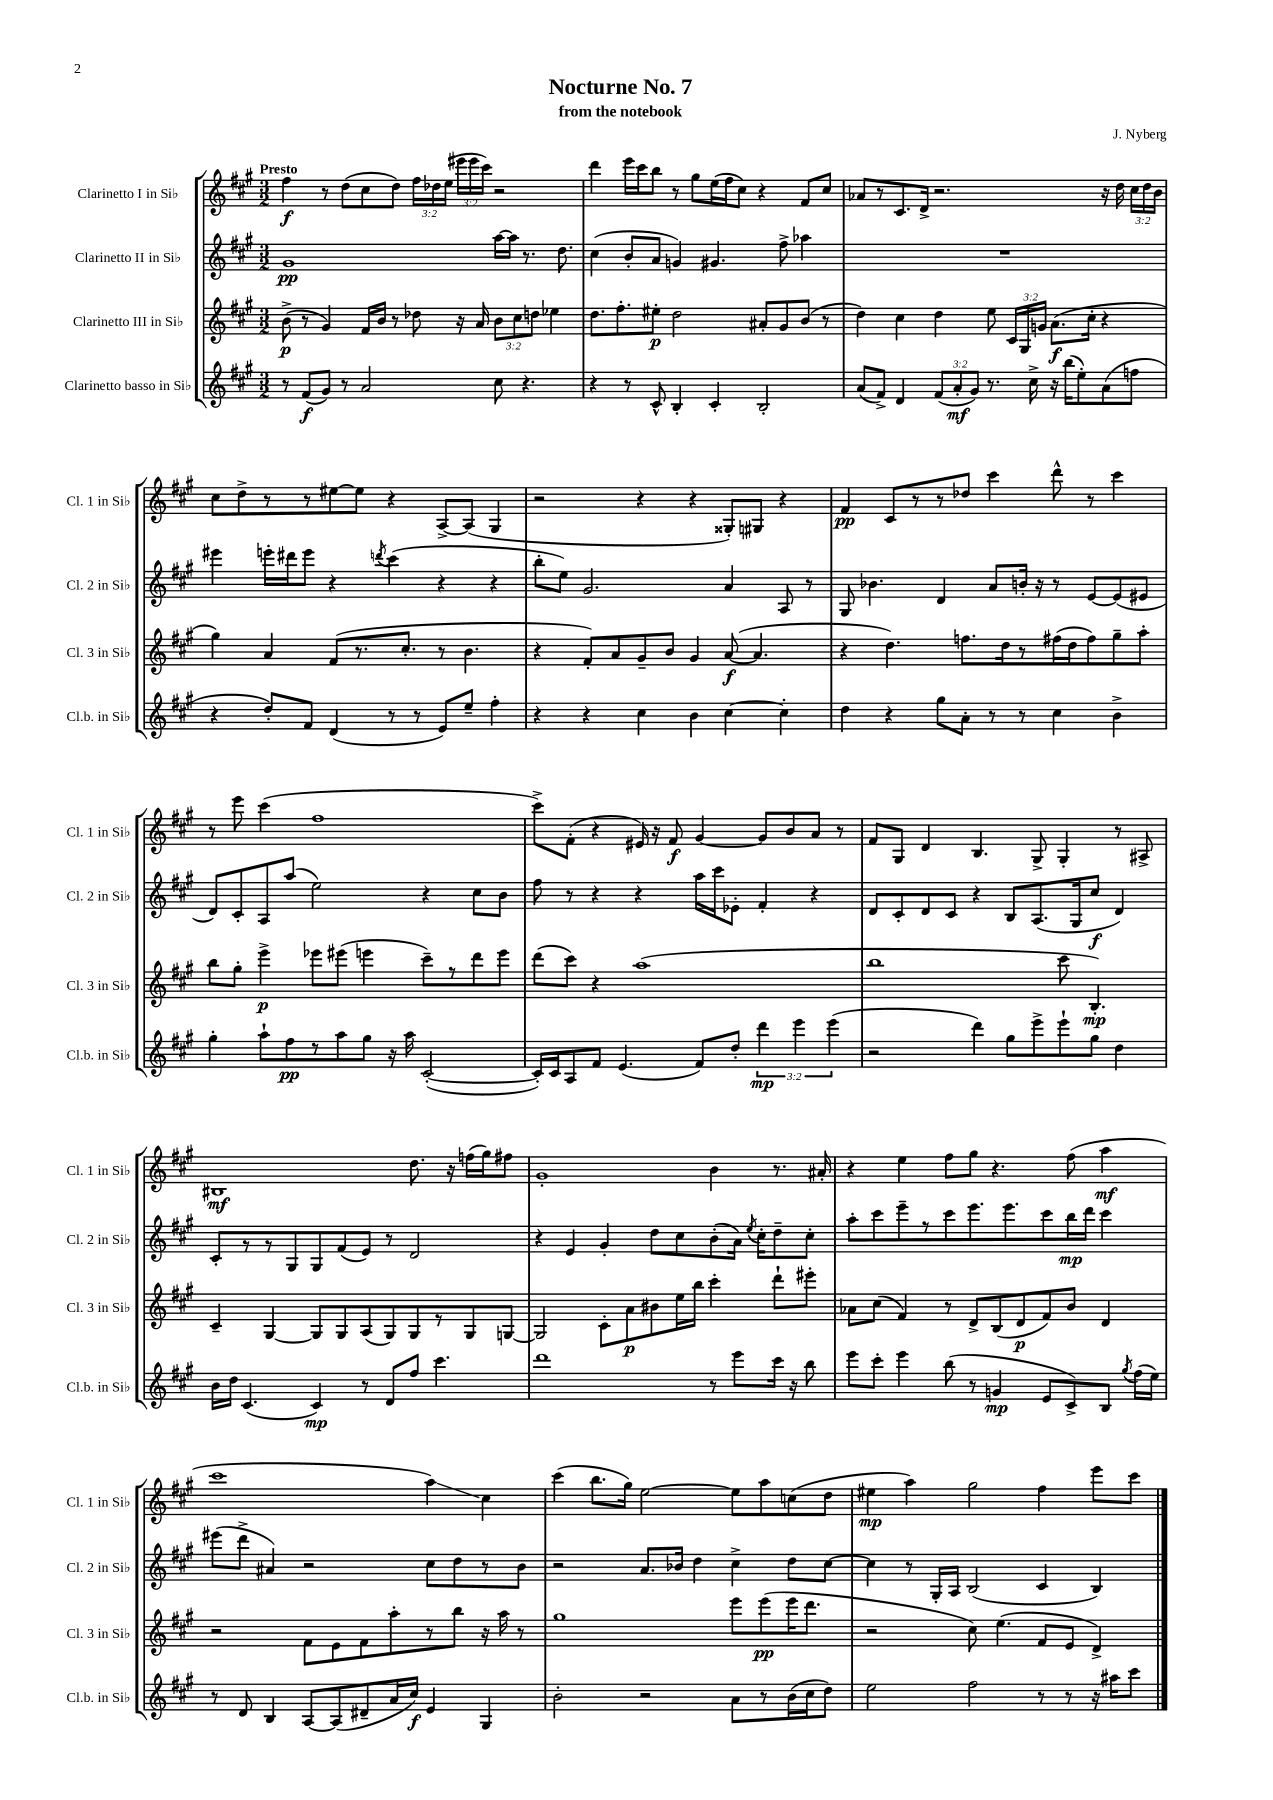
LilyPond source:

\header { title = "Nocturne No. 7" composer = "J. Nyberg" subtitle = "from the notebook" }
<<
\new StaffGroup <<
\new Staff = "s0" \with { instrumentName = "Clarinetto I in Sib" shortInstrumentName = "Cl. 1 in Sib" } {
    \clef treble \key a \major \numericTimeSignature \time 3/2 \override Staff.TupletNumber.text = #tuplet-number::calc-fraction-text \tempo "Presto"
    \autoBeamOff fis''4\f r8 d''8[( cis''8 d''8]) \tuplet 3/2 { fis''16[ des''16 e''16]( } \tuplet 3/2 { eis'''16[ eis'''16 cis'''16]) } r2 |
    d'''4 e'''16[ cis'''16 b''8] r8 gis''8[ e''16( fis''16 cis''8]) r4 fis'8[ cis''8] |
    aes'8[ r8 cis'8. d'16]-> r2. r16 d''16 \tuplet 3/2 { cis''16[ d''16 b'16] } |
    cis''8[ d''8-> r8 r8 eis''8~ eis''8] r4 a8[~-> a8]( gis4 |
    r2 r4 r4 gisis8[-.) gis8] r4 |
    fis'4\pp cis'8[ r8 r8 des''8] cis'''4 d'''8-^ r8 cis'''4 |
    r8 e'''8 cis'''4( fis''1 |
    cis'''8[->) fis'8]-.( r4 eis'16) r16 fis'8\f gis'4~ gis'8[ b'8 a'8] r8 |
    fis'8[ gis8] d'4 b4. gis8-> gis4-. r8 ais8-> |
    bis1\mf d''8. r16 f''16[( gis''16) fis''8] |
    gis'1-. b'4 r8. ais'16-. |
    r4 e''4 fis''8[ gis''8] r4. fis''8( a''4\mf |
    cis'''1 a''4\glissando) cis''4 |
    cis'''4( b''8.[ gis''16]) e''2~ e''8[ a''8 c''8( d''8] |
    eis''4\mp a''4) gis''2 fis''4 e'''8[ cis'''8] \bar "|." |
}
\new Staff = "s1" \with { instrumentName = "Clarinetto II in Sib" shortInstrumentName = "Cl. 2 in Sib" } {
    \clef treble \key a \major \numericTimeSignature \time 3/2
    \autoBeamOff gis'1\pp a''16[~ a''16] r8. d''8. |
    cis''4( b'8[-. a'8] g'4) gis'4. fis''8-> aes''4 |
    R1. |
    eis'''4 e'''16[-. dis'''16 e'''8] r4 \acciaccatura { d'''8 } cis'''4( r4 r4 |
    b''8[-. e''8]) gis'2. a'4 a8 r8 |
    gis8 bes'4. d'4 a'8[ b'16]-. r16 r8 e'8[~ e'8( eis'8] |
    d'8[) cis'8-. a8 a''8]( e''2) r4 cis''8[ b'8] |
    fis''8 r8 r4 r4 a''16[ cis'''16 ees'8]-. fis'4-. r4 |
    d'8[ cis'8-. d'8 cis'8] r4 b8[ a8.( gis16 cis''8]\f d'4) |
    cis'8[-. r8 r8 gis8 gis8 fis'8( e'8]) r8 d'2 |
    r4 e'4 gis'4-. d''8[ cis''8 b'8-.( a'16]) \acciaccatura { e''8 } cis''16[-. d''8-- cis''8]-. |
    a''8[-. cis'''8 e'''8-- r8 cis'''8 e'''8. e'''8. cis'''8 b''16\mp d'''16] cis'''4 |
    eis'''8[( d'''8]-> ais'4) r2 cis''8[ d''8 r8 b'8] |
    r2 a'8.[ bes'16] d''4 cis''4-> d''8[ cis''8]~ |
    cis''4 r8 gis16[-. a16] b2( cis'4 b4) \bar "|." |
}
\new Staff = "s2" \with { instrumentName = "Clarinetto III in Sib" shortInstrumentName = "Cl. 3 in Sib" } {
    \clef treble \key a \major \numericTimeSignature \time 3/2 \override Staff.TupletNumber.text = #tuplet-number::calc-fraction-text
    \autoBeamOff b'8->\p( r8 gis'4) fis'16[ b'16] r8 des''8 r16 a'16 \tuplet 3/2 { b'8[ cis''8 d''8] } ees''4 |
    d''8.[ fis''8.-. eis''8]-.\p d''2 ais'8[-. gis'8 b'8]( r8 |
    d''4) cis''4 d''4 e''8 \tuplet 3/2 { cis'16[ gis16 g'16] } a'8.[\f( cis''16]-. r4 |
    gis''4) a'4 fis'8[( r8. cis''8.]-. r8 b'4. |
    r4 fis'8[-.) a'8 gis'8-- b'8] gis'4 a'8~\f( a'4. |
    r4 d''4.) f''8.[ d''16 r8 fis''16( d''16 fis''8) gis''8-- a''8]-. |
    b''8[ gis''8]-. e'''4->\p ees'''8[ eis'''8]( e'''4 cis'''8[--) r8 d'''8 e'''8] |
    d'''8[( cis'''8]) r4 a''1( |
    b''1 cis'''8 b4.-.\mp) |
    cis'4-- gis4~ gis8[ gis8 a8( gis8) gis8 r8 gis8 g8]~ |
    g2 cis'8[-. a'8\p bis'8 e''16 b''16] cis'''4-. d'''8[-! eis'''8]-. |
    aes'8[ cis''8]( fis'4) r8 d'8[-> b8( d'8\p fis'8) b'8] d'4 |
    r2 fis'8[ e'8 fis'8 a''8-. r8 b''8] r16 a''16 r8 |
    gis''1 e'''8[ e'''8\pp( e'''16 d'''8.] |
    r2 cis''8) e''4.( fis'8[ e'8] d'4->) \bar "|." |
}
\new Staff = "s3" \with { instrumentName = "Clarinetto basso in Sib" shortInstrumentName = "Cl.b. in Sib" } {
    \clef treble \key a \major \numericTimeSignature \time 3/2 \override Staff.TupletNumber.text = #tuplet-number::calc-fraction-text
    \autoBeamOff r8 fis'8[\f( gis'8]) r8 a'2 cis''8 r4. |
    r4 r8 cis'8-^ b4-. cis'4-. b2-. |
    a'8[( fis'8]->) d'4 \tuplet 3/2 { fis'8[( a'8-.\mf gis'8]) } r8. cis''16-> r16 b''16[( e''8-.) a'8( f''8] |
    r4 d''8[-.) fis'8] d'4( r8 r8 e'8[) e''8]-- fis''4-. |
    r4 r4 cis''4 b'4 cis''4~ cis''4-. |
    d''4 r4 gis''8[ a'8]-. r8 r8 cis''4 b'4-> |
    gis''4-. a''8[-! fis''8\pp r8 a''8 gis''8] r16 a''16 cis'2~-.( |
    cis'16[-.) cis'16 a8 fis'8] e'4.( fis'8[) d''8]-. \tuplet 3/2 { d'''4\mp e'''4 e'''4( } |
    r2 d'''4) gis''8[ e'''8-> e'''8-! gis''8] d''4 |
    b'16[ d''16] cis'4.( cis'4\mp) r8 d'8[ fis''8] cis'''4. |
    d'''1 r8 e'''8[ cis'''16] r16 b''8 |
    e'''8[ cis'''8]-. e'''4 b''8( r8 g'4\mp e'8[ cis'8->) b8] \acciaccatura { gis''8 } fis''16[( e''16]) |
    r8 d'8 b4 a8[~ a8( dis'8-- a'16 cis''16]\f) e'4 gis4 |
    b'2-. r2 a'8[ r8 b'16( cis''16 d''8]) |
    e''2 fis''2 r8 r8 r16 ais''16[ cis'''8] \bar "|." |
}
>>
>>
\layout { \context { \Score \remove "Bar_number_engraver" } }
